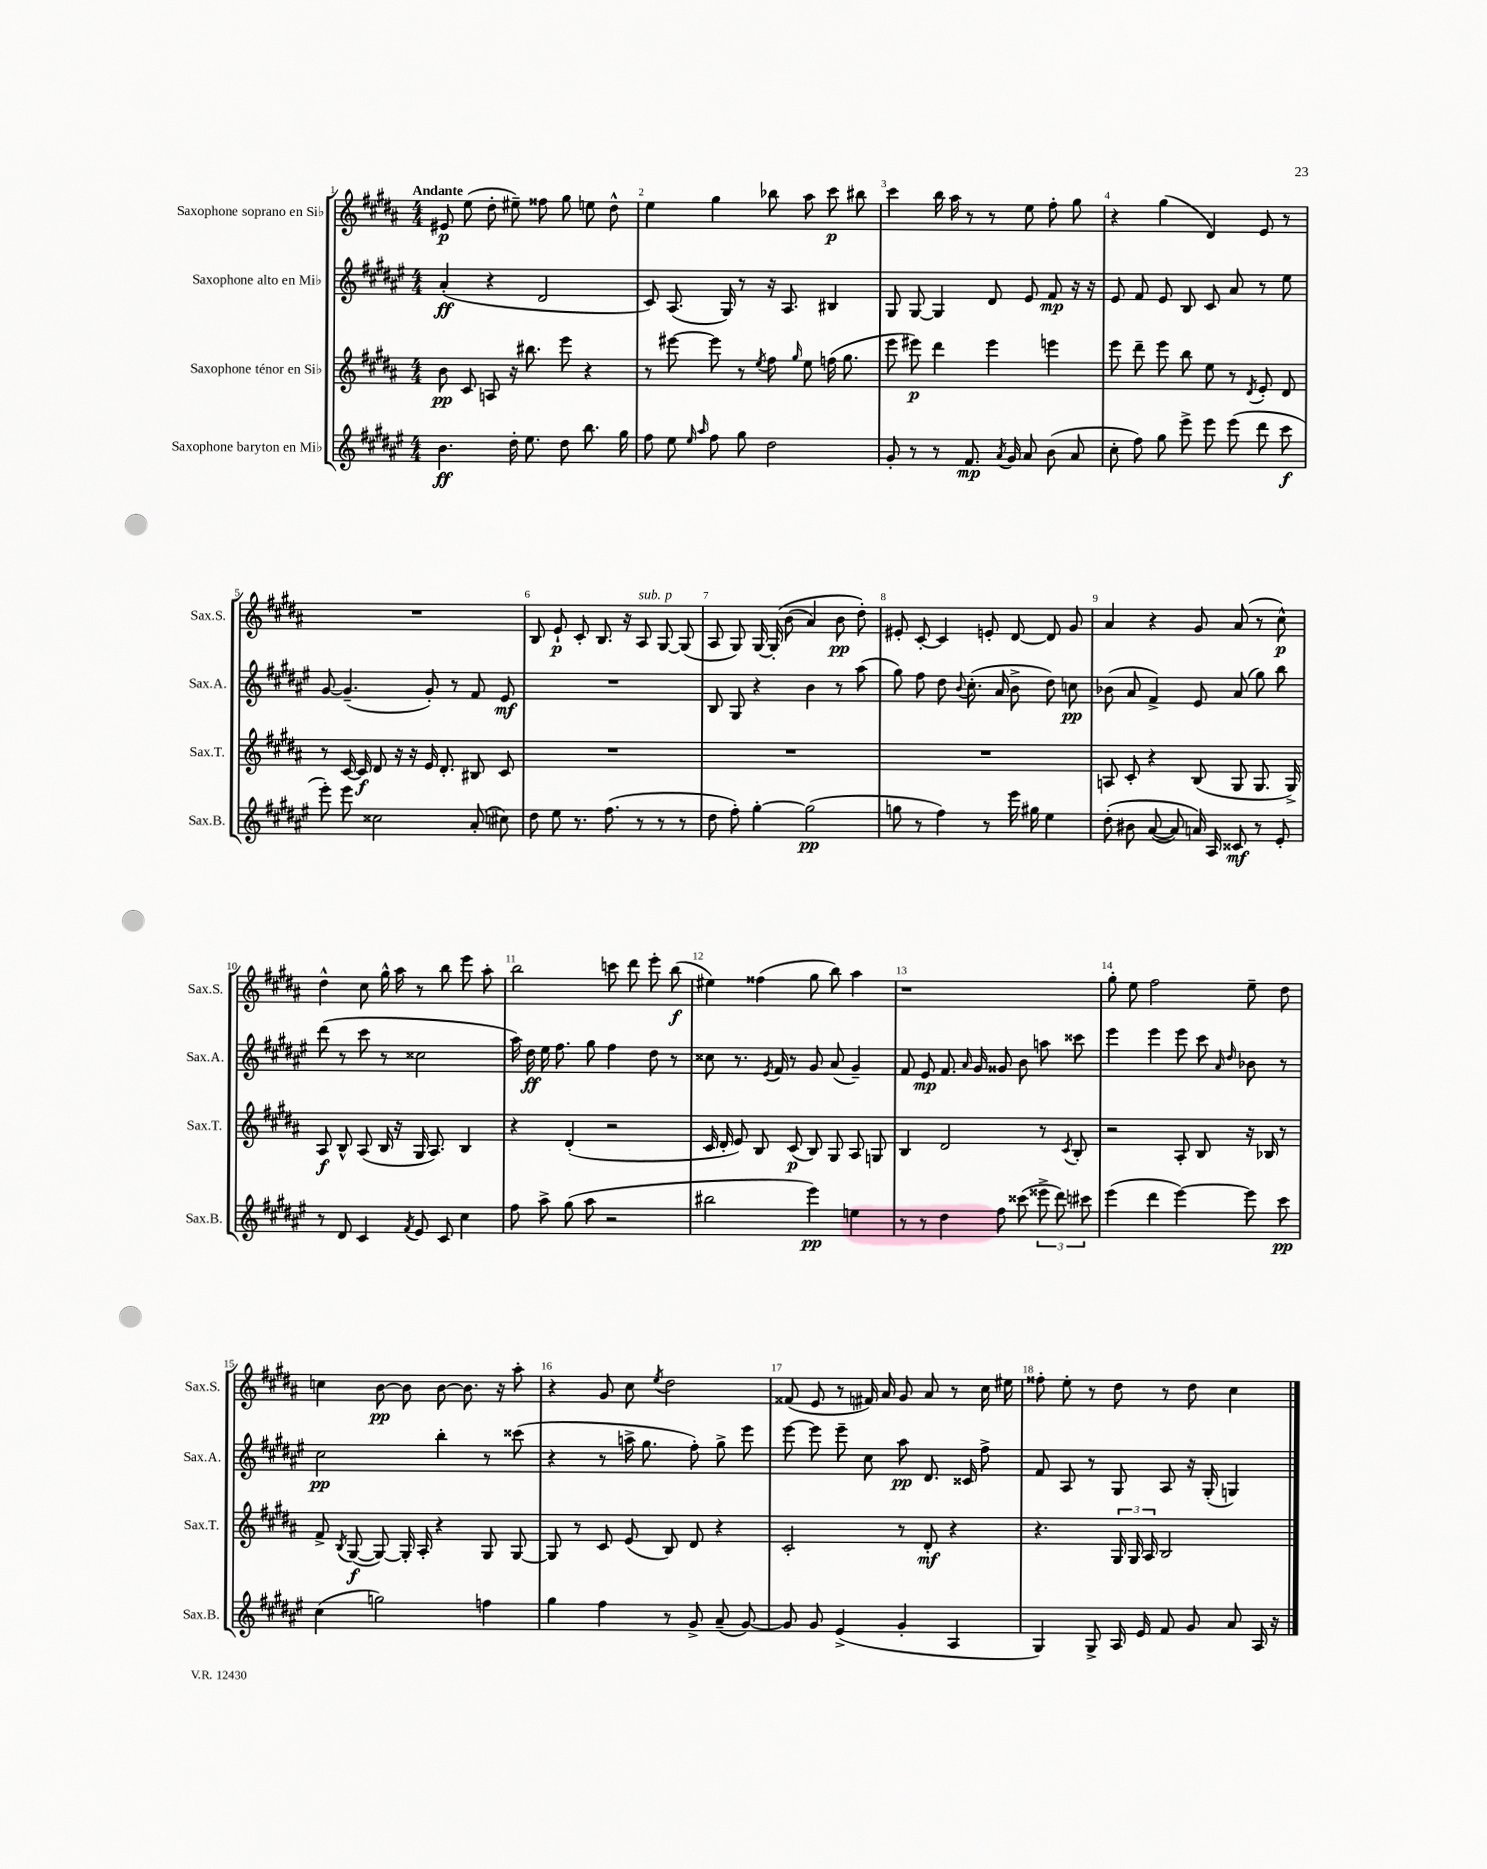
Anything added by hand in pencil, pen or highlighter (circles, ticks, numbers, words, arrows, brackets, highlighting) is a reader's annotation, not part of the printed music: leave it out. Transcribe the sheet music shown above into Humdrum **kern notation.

**kern	**dynam	**kern	**dynam	**kern	**dynam	**kern	**dynam
*part4	*part4	*part3	*part3	*part2	*part2	*part1	*part1
*staff4	*staff4	*staff3	*staff3	*staff2	*staff2	*staff1	*staff1
*I"Saxophone baryton en Mi♭	*	*I"Saxophone ténor en Si♭	*	*I"Saxophone alto en Mi♭	*	*I"Saxophone soprano en Si♭	*
*I'Sax.B.	*	*I'Sax.T.	*	*I'Sax.A.	*	*I'Sax.S.	*
*clefG2	*	*clefG2	*	*clefG2	*	*clefG2	*
*k[f#c#g#d#a#e#]	*	*k[f#c#g#d#a#]	*	*k[f#c#g#d#a#e#]	*	*k[f#c#g#d#a#]	*
*M4/4	*	*M4/4	*	*M4/4	*	*M4/4	*
=1	=1	=1	=1	=1	=1	=1	=1
!	!	!	!	!	!	!LO:TX:a:B:t=Andante	!
4.b\	ff	8b\	pp	(4a#'/	ff	8e#X/	p
.	.	8c#/	.	.	.	(8ee\	.
.	.	8An/	.	4r	.	8dd#'\	.
16dd#'\	.	16r	.	.	.	8ee#X~\)	.
8.ee#\	.	8.bb#X\	.	.	.	.	.
.	.	.	.	2d#/	.	8ff##X\	.
8dd#\	.	8eee\	.	.	.	8gg#\	.
8.bb\	.	4r	.	.	.	8een\	.
.	.	.	.	.	.	8dd#^^\	.
16gg#\	.	.	.	.	.	.	.
=2	=2	=2	=2	=2	=2	=2	=2
8ff#\	.	8r	.	8c#/)	.	4ee\	.
8ee#\	.	[8eee#X\	.	(8.A#/	.	.	.
16qqee#/	.	.	.	.	.	.	.
16qqaa#/	.	.	.	.	.	.	.
8ff#\	.	8eee#\]	.	.	.	4gg#\	.
.	.	.	.	16G#/)	.	.	.
8gg#\	.	8r	.	8r	.	.	.
.	.	8qee/	.	.	.	.	.
2dd#\	.	8ff#\	.	16r	.	8bb-X\	.
.	.	.	.	8.A#/	.	.	.
.	.	16qqgg#/	.	.	.	.	.
.	.	8ee\	.	.	.	8aa#\	.
.	.	(16ffn\	.	4B#X/	.	8ccc#\	p
.	.	8.gg#\	.	.	.	.	.
.	.	.	.	.	.	8bb#X\	.
=3	=3	=3	=3	=3	=3	=3	=3
8g#'/	.	8eee\	.	8G#/	.	4ccc#\	.
8r	.	8eee#X\)	p	[8G#/	.	.	.
8r	.	4ddd#\	.	4G#/]	.	16bb\	.
.	.	.	.	.	.	16aa#\	.
8.f#/	mp	.	.	.	.	8r	.
.	.	4eee#\	.	8d#/	.	8r	.
8qa#/	.	.	.	.	.	.	.
16g#/	.	.	.	.	.	.	.
8a#/	.	.	.	8e#/	.	8ee\	.
(8b\	.	4eeen\	.	8f#/	mp	8ff#'\	.
8a#/	.	.	.	16r	.	8gg#\	.
.	.	.	.	16r	.	.	.
=4	=4	=4	=4	=4	=4	=4	=4
8cc#'\	.	8eee\	.	8e#/	.	4r	.
8ff#\)	.	8ddd#~\	.	8f#/	.	.	.
8gg#\	.	8eee\	.	8e#/	.	(4gg#\	.
8eee#^\	.	8bb\	.	8B/	.	.	.
8eee#\	.	8ee\	.	8c#/	.	4d#/)	.
(8eee#\	.	8r	.	8a#/	.	.	.
.	.	8qd#/	.	.	.	.	.
8ddd#\	.	8e'/	.	8r	.	8e/	.
8ccc#\	f	8d#/	.	8ee#\	.	8r	.
!!LO:LB:g=z
=5	=5	=5	=5	=5	=5	=5	=5
8eee#'\)	.	8r	.	[8g#/	.	1r	.
8eee#\	.	[16c#/	.	(4.g#~/]	.	.	.
.	.	16c#/]	f	.	.	.	.
2cc##X\	.	8d#/	.	.	.	.	.
.	.	16r	.	.	.	.	.
.	.	16r	.	.	.	.	.
.	.	16e/	.	8g#'/)	.	.	.
.	.	8.d#'/	.	.	.	.	.
.	.	.	.	8r	.	.	.
(8a#'/	.	8B#X/	.	8f#/	.	.	.
8cc#X\)	.	8c#/	.	8e#/	mf	.	.
=6	=6	=6	=6	=6	=6	=6	=6
8dd#\	.	1r	.	1r	.	8B/	.
8ee#\	.	.	.	.	.	8e`/	p
8.r	.	.	.	.	.	8c#'/	.
.	.	.	.	.	.	8.B/	.
(8.ff#\	.	.	.	.	.	.	.
.	.	.	.	.	.	16r	.
!	!	!	!	!	!	!LO:TX:a:i:t=sub. p	!
8r	.	.	.	.	.	8A#/	.
8r	.	.	.	.	.	[8G#/	.
8r	.	.	.	.	.	(8G#/]	.
=7	=7	=7	=7	=7	=7	=7	=7
8dd#\	.	1r	.	8B/	.	8A#/	.
8ff#'\)	.	.	.	8G#/	.	8G#/)	.
[4gg#'\	.	.	.	4r	.	[16G#/	.
.	.	.	.	.	.	(16G#'/]	.
.	.	.	.	.	.	(8b\	.
(2gg#\]	pp	.	.	4b\	.	4a#/)	.
.	.	.	.	8r	.	8b\	pp
.	.	.	.	(8aa#\	.	8dd#'\)	.
=8	=8	=8	=8	=8	=8	=8	=8
8ggn\	.	1r	.	8gg#\)	.	8e#X'/	.
8r	.	.	.	8ff#\	.	[8c#'/	.
4ff#\)	.	.	.	8dd#\	.	4c#/]	.
.	.	.	.	8qqb/	.	.	.
.	.	.	.	(8.cc#'\	.	.	.
8r	.	.	.	.	.	8en'/	.
.	.	.	.	16a#/	.	.	.
16eee#\	.	.	.	8b^\	.	[8d#/	.
16gg#X\	.	.	.	.	.	.	.
4ee#\	.	.	.	8dd#\)	.	8d#/]	.
.	.	.	.	8ccn\	pp	8g#/	.
=9	=9	=9	=9	=9	=9	=9	=9
(8dd#'\	.	8An/	.	(8b-X\	.	4a#/	.
8b#X\	.	8c#'/	.	8a#/	.	.	.
([8a#/	.	4r	.	4f#^/)	.	4r	.
8a#/])	.	.	.	.	.	.	.
16an/)	.	(8B/	.	8e#/	.	8g#/	.
16A#/	.	.	.	.	.	.	.
8c##X/	mf	8G#/	.	(8a#/	.	(8a#/	.
8r	.	8.G#/	.	8gg#\)	.	8r	.
8e#'/	.	.	.	8bb\	.	8cc#^^\)	p
.	.	16G#^/)	.	.	.	.	.
!!LO:LB:g=z
=10	=10	=10	=10	=10	=10	=10	=10
8r	.	8A#/	f	(8ddd#\	.	4dd#^^\	.
8d#/	.	8B^^/	.	8r	.	.	.
4c#/	.	(8A#/	.	8ccc#\	.	8cc#\	.
.	.	16B/	.	8r	.	16gg#^^\	.
.	.	16r	.	.	.	16aa#\	.
8qf#/	.	.	.	.	.	.	.
8e#/	.	16G#/	.	2cc##X\	.	8r	.
.	.	8.A#/)	.	.	.	.	.
8c#/	.	.	.	.	.	8bb\	.
4cc#\	.	4B/	.	.	.	8eee\	.
.	.	.	.	.	.	8aa#'\	.
=11	=11	=11	=11	=11	=11	=11	=11
8ff#\	.	4r	.	16aa#\)	.	2bb\	.
.	.	.	.	16dd#\	ff	.	.
8aa#^\	.	.	.	16ee#\	.	.	.
.	.	.	.	8.ff#\	.	.	.
(8gg#\	.	(4d#'/	.	.	.	.	.
8aa#\	.	.	.	8gg#\	.	.	.
2r	.	2r	.	4ff#\	.	8cccn\	.
.	.	.	.	.	.	8ddd#\	.
.	.	.	.	8dd#\	.	8eee'\	.
.	.	.	.	8r	.	(8bb\	f
=12	=12	=12	=12	=12	=12	=12	=12
2bb#X\	.	16c#/	.	8cc##X\	.	4ee#X\)	.
.	.	16d#'/	.	.	.	.	.
.	.	8e/)	.	8.r	.	.	.
.	.	8B/	.	.	.	(4ff##X\	.
.	.	.	.	8qe#/	.	.	.
.	.	.	.	16f#/	.	.	.
.	.	(8c#/	p	8r	.	.	.
4eee#\)	pp	8B/)	.	8g#/	.	8gg#\	.
.	.	8G#/	.	(8a#/	.	8bb\)	.
4een\	.	8A#/	.	4g#~/)	.	4aa#\	.
.	.	8Gn/	.	.	.	.	.
=13	=13	=13	=13	=13	=13	=13	=13
8r	.	4B/	.	8f#/	.	1r	.
8r	.	.	.	8e#/	mp	.	.
4dd#\	.	2d#/	.	8.f#/	.	.	.
.	.	.	.	16qqa#/	.	.	.
.	.	.	.	16g#/	.	.	.
8ff#\	.	.	.	8g##X/	.	.	.
(8ccc##X\	.	.	.	8b\	.	.	.
12eee##X^\	.	8r	.	8aan\	.	.	.
12ddd#\)	.	.	.	.	.	.	.
.	.	8qc#/	.	.	.	.	.
.	.	8B'/	.	8ccc##X\	.	.	.
12ccc#X\	.	.	.	.	.	.	.
=14	=14	=14	=14	=14	=14	=14	=14
(4eee#\	.	2r	.	4eee#\	.	8gg#'\	.
.	.	.	.	.	.	8ee\	.
4ddd#\	.	.	.	4eee#\	.	2ff#\	.
[4eee#\)	.	8A#'/	.	8eee#\	.	.	.
.	.	8B/	.	8ccc#\	.	.	.
.	.	.	.	16qqa#/	.	.	.
.	.	.	.	16qqdd#/	.	.	.
8eee#\]	.	16r	.	8b-X\	.	8ee~\	.
.	.	16B-X/	.	.	.	.	.
8ccc#\	pp	8r	.	8r	.	8dd#\	.
!!LO:LB:g=z
=15	=15	=15	=15	=15	=15	=15	=15
(4cc#\	.	8f#^/	.	2cc#\	pp	4ccn\	.
.	.	8qB/	.	.	.	.	.
.	.	([8G#/	f	.	.	.	.
2ggn\)	.	8G#/_)	.	.	.	[8b\	pp
.	.	16G#'/]	.	.	.	8b\]	.
.	.	16A#'/	.	.	.	.	.
.	.	4r	.	4bb'\	.	[8b\	.
.	.	.	.	.	.	8.b\]	.
4ffn\	.	8G#/	.	8r	.	.	.
.	.	.	.	.	.	16r	.
.	.	[8G#/	.	(8ccc##X\	.	8aa#'\	.
=16	=16	=16	=16	=16	=16	=16	=16
4gg#\	.	8G#/]	.	4r	.	4r	.
.	.	8r	.	.	.	.	.
4ff#\	.	8c#/	.	8r	.	8g#/	.
.	.	(8e/	.	16aan^\	.	8cc#\	.
.	.	.	.	8.gg#\	.	.	.
.	.	.	.	.	.	8qee/	.
8r	.	8B/)	.	.	.	2dd#\	.
8g#^/	.	8d#/	.	8ff#'\)	.	.	.
(8a#~/	.	4r	.	8gg#^\	.	.	.
[8g#/)	.	.	.	8eee#\	.	.	.
=17	=17	=17	=17	=17	=17	=17	=17
8g#/]	.	2c#'/	.	[8eee#\	.	(8f##X/	.
8g#/	.	.	.	8eee#\]	.	8e/	.
(4e#^/	.	.	.	8eee#~\	.	8r	.
.	.	.	.	8cc#\	.	16f#X/)	.
.	.	.	.	.	.	16a#/	.
4g#'/	.	8r	.	8aa#\	pp	8g#/	.
.	.	8d#'/	mf	8.d#/	.	8a#/	.
4A#/	.	4r	.	.	.	8r	.
.	.	.	.	16c##X/	.	.	.
.	.	.	.	8ff#^\	.	16cc#\	.
.	.	.	.	.	.	16ee#X\	.
=18	=18	=18	=18	=18	=18	=18	=18
4G#/)	.	4.r	.	8f#/	.	8ff##X'\	.
.	.	.	.	8A#/	.	8ee'\	.
8G#^/	.	.	.	8r	.	8r	.
16A#/	.	24G#/	.	8G#/	.	8dd#\	.
.	.	24G#/	.	.	.	.	.
16e#/	.	.	.	.	.	.	.
.	.	24A#/	.	.	.	.	.
8f#/	.	2B/	.	8A#/	.	8r	.
8g#/	.	.	.	16r	.	8dd#\	.
.	.	.	.	(16G#'/	.	.	.
8a#/	.	.	.	4Gn/)	.	4cc#\	.
16A#/	.	.	.	.	.	.	.
16r	.	.	.	.	.	.	.
==	==	==	==	==	==	==	==
*-	*-	*-	*-	*-	*-	*-	*-
